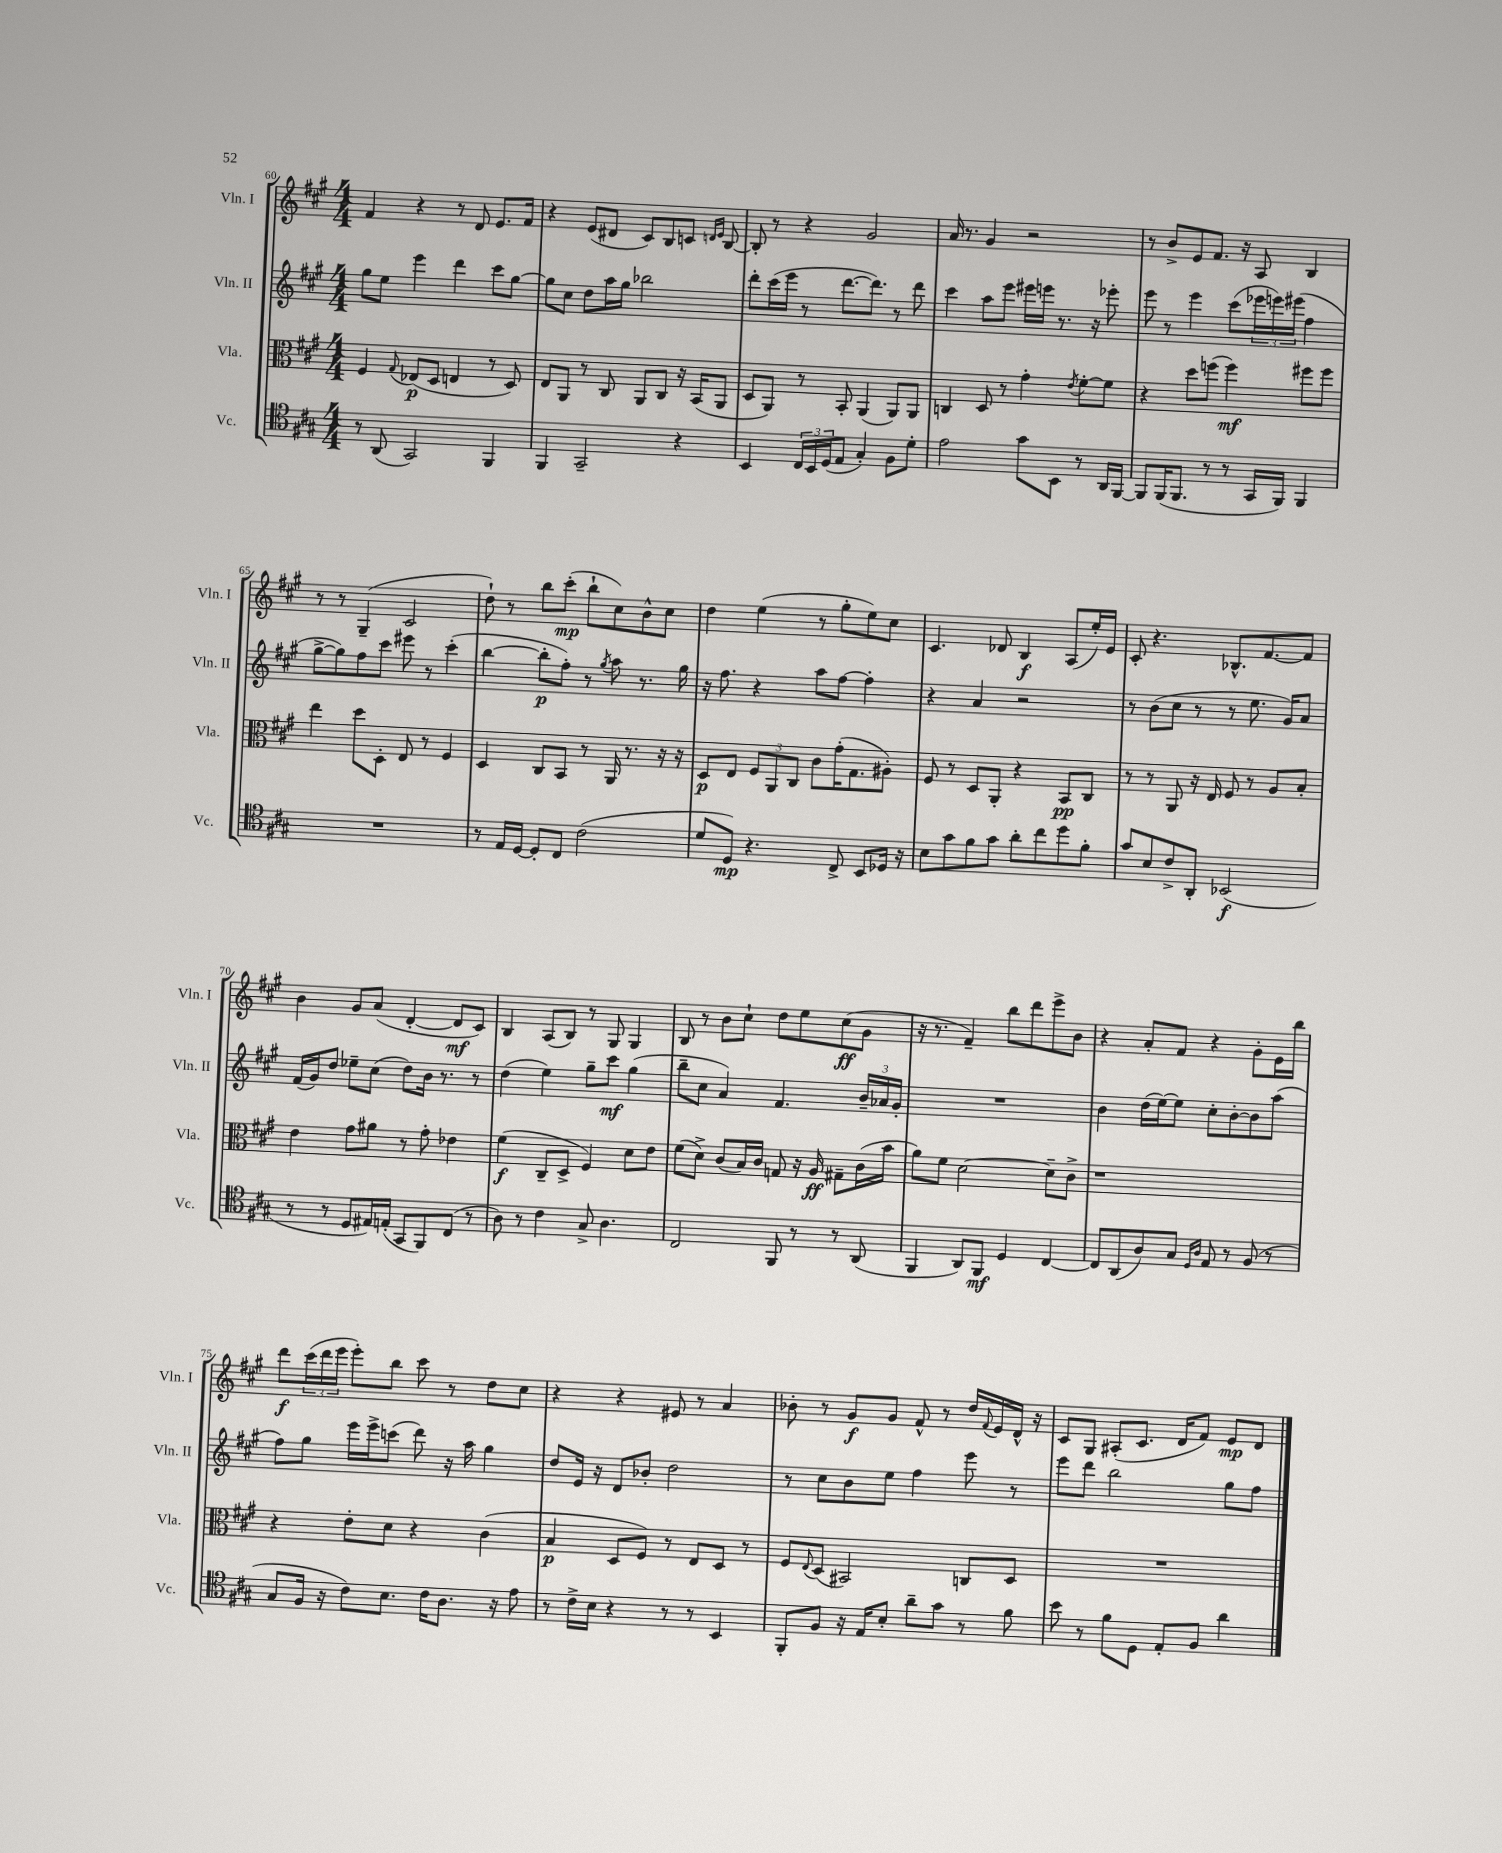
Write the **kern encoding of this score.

**kern	**dynam	**kern	**dynam	**kern	**dynam	**kern	**dynam
*part4	*part4	*part3	*part3	*part2	*part2	*part1	*part1
*staff4	*staff4	*staff3	*staff3	*staff2	*staff2	*staff1	*staff1
*I"Vc.	*	*I"Vla.	*	*I"Vln. II	*	*I"Vln. I	*
*I'Vc.	*	*I'Vla.	*	*I'Vln. II	*	*I'Vln. I	*
*clefC4	*	*clefC3	*	*clefG2	*	*clefG2	*
*k[f#c#g#]	*	*k[f#c#g#]	*	*k[f#c#g#]	*	*k[f#c#g#]	*
*M4/4	*	*M4/4	*	*M4/4	*	*M4/4	*
=60	=60	=60	=60	=60	=60	=60	=60
8r	.	4F#/	.	8gg#\L	.	4f#/	.
(8AA/	.	.	.	8ee\J	.	.	.
.	.	8qqG#/	.	.	.	.	.
2GG#/)	.	(8E-X/L	p	4eee\	.	4r	.
.	.	8D/J	.	.	.	.	.
.	.	4En/	.	4ddd\	.	8r	.
.	.	.	.	.	.	8d/	.
4FF#/	.	8r	.	8ccc#\L	.	8.e/L	.
.	.	8D/)	.	[8gg#\J	.	.	.
.	.	.	.	.	.	16f#/Jk	.
=61	=61	=61	=61	=61	=61	=61	=61
4FF#/	.	8E/L	.	8gg#\L]	.	4r	.
.	.	8AA/J	.	8cc#\J	.	.	.
2GG#~/	.	8r	.	8dd\L	.	(8e/L	.
.	.	8C#/	.	16aa\L	.	8d#X/J	.
.	.	.	.	16gg#\JJ	.	.	.
.	.	8AA/L	.	2bb-X\	.	8c#/L)	.
.	.	8C#/J	.	.	.	8B/	.
4r	.	16r	.	.	.	8cn/J	.
.	.	(16BB/KL	.	.	.	.	.
.	.	.	.	.	.	16qqdn/LL	.
.	.	.	.	.	.	16qqe/JJ	.
.	.	8AA/J	.	.	.	[8B/	.
=62	=62	=62	=62	=62	=62	=62	=62
4BB/	.	8D/L	.	8ddd'\L	.	8B'/]	.
.	.	8AA/J)	.	(16ccc#\L	.	8r	.
.	.	.	.	16eee\JJ	.	.	.
24C#/LL	.	8r	.	8r	.	4r	.
24BB/	.	.	.	.	.	.	.
(24D/J	.	.	.	.	.	.	.
8E/J	.	8BB'/	.	[8.ddd\L	.	.	.
4G#'/)	.	(4AA/	.	.	.	2g#/	.
.	.	.	.	8.ddd\J])	.	.	.
8F#\L	.	8AA/L)	.	8r	.	.	.
8d'\J	.	8AA/J	.	8ddd\	.	.	.
=63	=63	=63	=63	=63	=63	=63	=63
2e\	.	4Cn/	.	4ccc#\	.	16a/	.
.	.	.	.	.	.	8.r	.
.	.	8D/	.	8aa\L	.	4g#/	.
.	.	8r	.	8eee\J	.	.	.
8g#\L	.	4g#'\	.	16eee#X\LL	.	2r	.
.	.	.	.	16eeen\JJ	.	.	.
8BB\J	.	.	.	8.r	.	.	.
.	.	8qe/	.	.	.	.	.
8r	.	[8f#'\L	.	.	.	.	.
.	.	.	.	16r	.	.	.
16AA/LL	.	8f#\J]	.	8eee-X'\	.	.	.
[16FF#/JJ	.	.	.	.	.	.	.
=64	=64	=64	=64	=64	=64	=64	=64
8FF#/L]	.	4r	.	8eee\	.	8r	.
(16FF#/K	.	.	.	8r	.	8b^/L	.
8.FF#/J	.	.	.	.	.	.	.
.	.	8dd\L	.	4eee\	.	8e/	.
8r	.	(8ffn\J	.	.	.	8.f#/J	.
8r	.	4ff\)	mf	(8ccc#\L	.	.	.
.	.	.	.	.	.	16r	.
16GG#/LL	.	.	.	24eee-X\L	.	8A/	.
.	.	.	.	24eeen\)	.	.	.
16FF#/JJ)	.	.	.	.	.	.	.
.	.	.	.	(24eee#X\JJ	.	.	.
4FF#/	.	8ff#X\L	.	4ff#\	.	4B/	.
.	.	8ff#\J	.	.	.	.	.
!!LO:LB:g=z
=65	=65	=65	=65	=65	=65	=65	=65
1r	.	4ee\	.	[8gg#^\L	.	8r	.
.	.	.	.	8gg#\])	.	8r	.
.	.	8dd\L	.	8ff#\	.	(4G#~/	.
.	.	8D'\J	.	8ccc#\J	.	.	.
.	.	8E/	.	8eee#X\	.	2c#/	.
.	.	8r	.	8r	.	.	.
.	.	4F#/	.	(4ccc#'\	.	.	.
=66	=66	=66	=66	=66	=66	=66	=66
8r	.	4D/	.	[4bb\	.	8dd`\)	.
16E/LL	.	.	.	.	.	8r	.
[16D/JJ	.	.	.	.	.	.	.
8D'/L]	.	8C#/L	.	8bb'\L]	p	8bb\L	.
8C#/J	.	8BB/J	.	8ff#'\J)	.	(8ccc#'\J	mp
(2c#\	.	8r	.	8r	.	8bb`\L	.
.	.	.	.	8qgg#/	.	.	.
.	.	16AA/	.	8aa\	.	8cc#\)	.
.	.	8.r	.	.	.	.	.
.	.	.	.	8.r	.	8b^^\	.
.	.	16r	.	.	.	8cc#\J	.
.	.	16r	.	16gg#\	.	.	.
=67	=67	=67	=67	=67	=67	=67	=67
8d/L	.	8D/L	p	16r	.	4dd\	.
.	.	.	.	8.ff#\	.	.	.
8D/J)	mp	8E/J	.	.	.	.	.
4.r	.	12F#/L	.	4r	.	(4ee\	.
.	.	12AA/	.	.	.	.	.
.	.	12C#/J	.	.	.	.	.
.	.	8c#\L	.	8aa\L	.	8r	.
8C#^/	.	(16g#'\K	.	[8ff#\J	.	8gg#'\L	.
.	.	8.G#\	.	.	.	.	.
8BB/L	.	.	.	4ff#'\]	.	8ee\)	.
16D-X/Jk	.	8A#X'\J)	.	.	.	8cc#\J	.
16r	.	.	.	.	.	.	.
=68	=68	=68	=68	=68	=68	=68	=68
8B\L	.	8F#/	.	4r	.	4.c#/	.
8g#\	.	8r	.	.	.	.	.
8f#\	.	8D/L	.	4a/	.	.	.
8g#\J	.	8AA'/J	.	.	.	8d-X/	.
8a'\L	.	4r	.	2r	.	4B/	f
8cc#\	.	.	.	.	.	.	.
8dd\	.	8BB/L	pp	.	.	(8A/L	.
8f#'\J	.	8C#/J	.	.	.	16ee'/L)	.
.	.	.	.	.	.	16e/JJ	.
=69	=69	=69	=69	=69	=69	=69	=69
8g#/L	.	8r	.	8r	.	8c#'/	.
8B/	.	8r	.	(8b\L	.	4.r	.
8c#^/	.	8AA/	.	8cc#\J	.	.	.
8AA'/J	.	16r	.	8r	.	.	.
.	.	16E/	.	.	.	.	.
(2BB-X/	f	8F#/	.	8r	.	8.B-X^^/L	.
.	.	8r	.	8.ee\	.	.	.
.	.	.	.	.	.	[8.f#/	.
.	.	8A/L	.	.	.	.	.
.	.	.	.	16g#/KL)	.	.	.
.	.	8B'/J	.	8a/J	.	8f#/J]	.
!!LO:LB:g=z
=70	=70	=70	=70	=70	=70	=70	=70
8r	.	4e\	.	(16f#/LL	.	4b\	.
.	.	.	.	16g#/J)	.	.	.
8r	.	.	.	8dd/J	.	.	.
8D/L	.	8g#\L	.	8ee-X~\L	.	8g#/L	.
16E#X/L)	.	8a#X\J	.	(8cc#\J	.	(8a/J	.
(16En'/JJ	.	.	.	.	.	.	.
8GG#/L	.	8r	.	8dd\L)	.	[4d'/	.
8FF#/)	.	8g#'\	.	16b\Jk	.	.	.
.	.	.	.	8.r	.	.	.
(8C#/J	.	4e-X\	.	.	.	8d/L]	mf
8r	.	.	.	8r	.	8c#/J)	.
=71	=71	=71	=71	=71	=71	=71	=71
8A\)	.	(4f#\	f	(4dd\	.	4B/	.
8r	.	.	.	.	.	.	.
4c#\	.	8C#~/L	.	4ee\)	.	(8A/L	.
.	.	8D^/J	.	.	.	8B/J)	.
8G#^/	.	4F#/)	.	8gg#~\L	.	8r	.
4.A\	.	.	.	8ccc#\J	mf	8G#/	.
.	.	8d\L	.	(4gg#\	.	4G#/	.
.	.	8e\J	.	.	.	.	.
=72	=72	=72	=72	=72	=72	=72	=72
2C#/	.	(8f#\L	.	8bb~\L	.	8B/	.
.	.	8d^\J)	.	8cc#\J	.	8r	.
.	.	(8c#/L	.	4a/)	.	8b\L	.
.	.	16B/L)	.	.	.	8cc#`\J	.
.	.	16c#/JJ	.	.	.	.	.
8FF#/	.	8Gn/	.	4.f#/	.	8dd\L	.
8r	.	16r	.	.	.	8ee\	.
.	.	16A/	ff	.	.	.	.
8r	.	8G#X~\L	.	.	.	(8cc#\	ff
(8AA/	.	(16c#\L	.	24b~/LL	.	8g#\J	.
.	.	.	.	24a-X/	.	.	.
.	.	16b\JJ	.	.	.	.	.
.	.	.	.	24g#'/JJ	.	.	.
=73	=73	=73	=73	=73	=73	=73	=73
4FF#/	.	8a\L)	.	1r	.	16r	.
.	.	.	.	.	.	8.r	.
.	.	8f#\J	.	.	.	.	.
8AA/L)	.	[2d\	.	.	.	4f#~/)	.
8FF#/J	mf	.	.	.	.	.	.
4D/	.	.	.	.	.	8bb\L	.
.	.	.	.	.	.	8ddd\	.
[4C#/	.	8d~\L]	.	.	.	8eee^\	.
.	.	8c#^\J	.	.	.	8b\J	.
=74	=74	=74	=74	=74	=74	=74	=74
8C#/L]	.	1r	.	4b\	.	4r	.
(8AA/	.	.	.	.	.	.	.
8A/)	.	.	.	(16dd\LL	.	8a'/L	.
.	.	.	.	[16ee\J)	.	.	.
8G#/J	.	.	.	8ee\J]	.	8f#/J	.
16qqD/LL	.	.	.	.	.	.	.
16qqA/JJ	.	.	.	.	.	.	.
8E/	.	.	.	8cc#'\L	.	4r	.
8r	.	.	.	[8b'\	.	.	.
(8F#/	.	.	.	8b\]	.	8g#'\L	.
8r	.	.	.	(8aa\J	.	16e\L	.
.	.	.	.	.	.	16bb\JJ	.
!!LO:LB:g=z
=75	=75	=75	=75	=75	=75	=75	=75
8G#/L	.	4r	.	8ff#\L)	.	8ddd\L	f
16F#/Jk	.	.	.	8gg#\J	.	(24ccc#\L	.
.	.	.	.	.	.	24ddd\	.
16r	.	.	.	.	.	.	.
.	.	.	.	.	.	24eee\JJ	.
8c#\L)	.	8e'\L	.	16eee\LL	.	8eee'\L)	.
.	.	.	.	16eee^\J	.	.	.
8.B\J	.	8d\J	.	(8cccn\J	.	8bb\J	.
.	.	4r	.	8ddd\)	.	8ccc#\	.
16c#\KL	.	.	.	.	.	.	.
8.A\J	.	.	.	16r	.	8r	.
.	.	.	.	16aa\	.	.	.
.	.	(4c#\	.	4gg#\	.	8dd\L	.
16r	.	.	.	.	.	.	.
8e\	.	.	.	.	.	8cc#\J	.
=76	=76	=76	=76	=76	=76	=76	=76
8r	.	4B/	p	8dd/L	.	4r	.
16c#^\LL	.	.	.	16e/Jk	.	.	.
16B\JJ	.	.	.	16r	.	.	.
4r	.	8D/L	.	8d/L	.	4r	.
.	.	8F#/J)	.	8b-X'/J	.	.	.
8r	.	8r	.	2dd\	.	8e#X/	.
8r	.	8E/L	.	.	.	8r	.
4BB/	.	8D/J	.	.	.	4a/	.
.	.	8r	.	.	.	.	.
=77	=77	=77	=77	=77	=77	=77	=77
8FF#'/L	.	8F#/L	.	8r	.	8b-X'\	.
.	.	8qqE/	.	.	.	.	.
8F#/J	.	(8D/J	.	8cc#\L	.	8r	.
16r	.	2BB#X/)	.	8b\	.	8g#/L	f
16E/KL	.	.	.	.	.	.	.
8B'/J	.	.	.	8ee\J	.	8g#/J	.
8a~\L	.	.	.	4ff#\	.	8f#^^/	.
8g#\J	.	.	.	.	.	8r	.
8r	.	8Cn/L	.	8eee\	.	16dd/LL	.
.	.	.	.	.	.	8qqf#/	.
.	.	.	.	.	.	16e/	.
8f#\	.	8D/J	.	8r	.	16d^^/JJ	.
.	.	.	.	.	.	16r	.
=78	=78	=78	=78	=78	=78	=78	=78
8b\	.	1r	.	8eee\L	.	8c#/L	.
8r	.	.	.	8ddd\J	.	8G#/J	.
8f#\L	.	.	.	2bb\	.	(8A#X'/L	.
8D\J	.	.	.	.	.	8.c#/J	.
8E'/L	.	.	.	.	.	.	.
.	.	.	.	.	.	16d/KL	.
8F#/J	.	.	.	.	.	8f#/J)	.
4a\	.	.	.	8gg#\L	.	8e/L	mp
.	.	.	.	8ff#\J	.	8d/J	.
==	==	==	==	==	==	==	==
*-	*-	*-	*-	*-	*-	*-	*-
